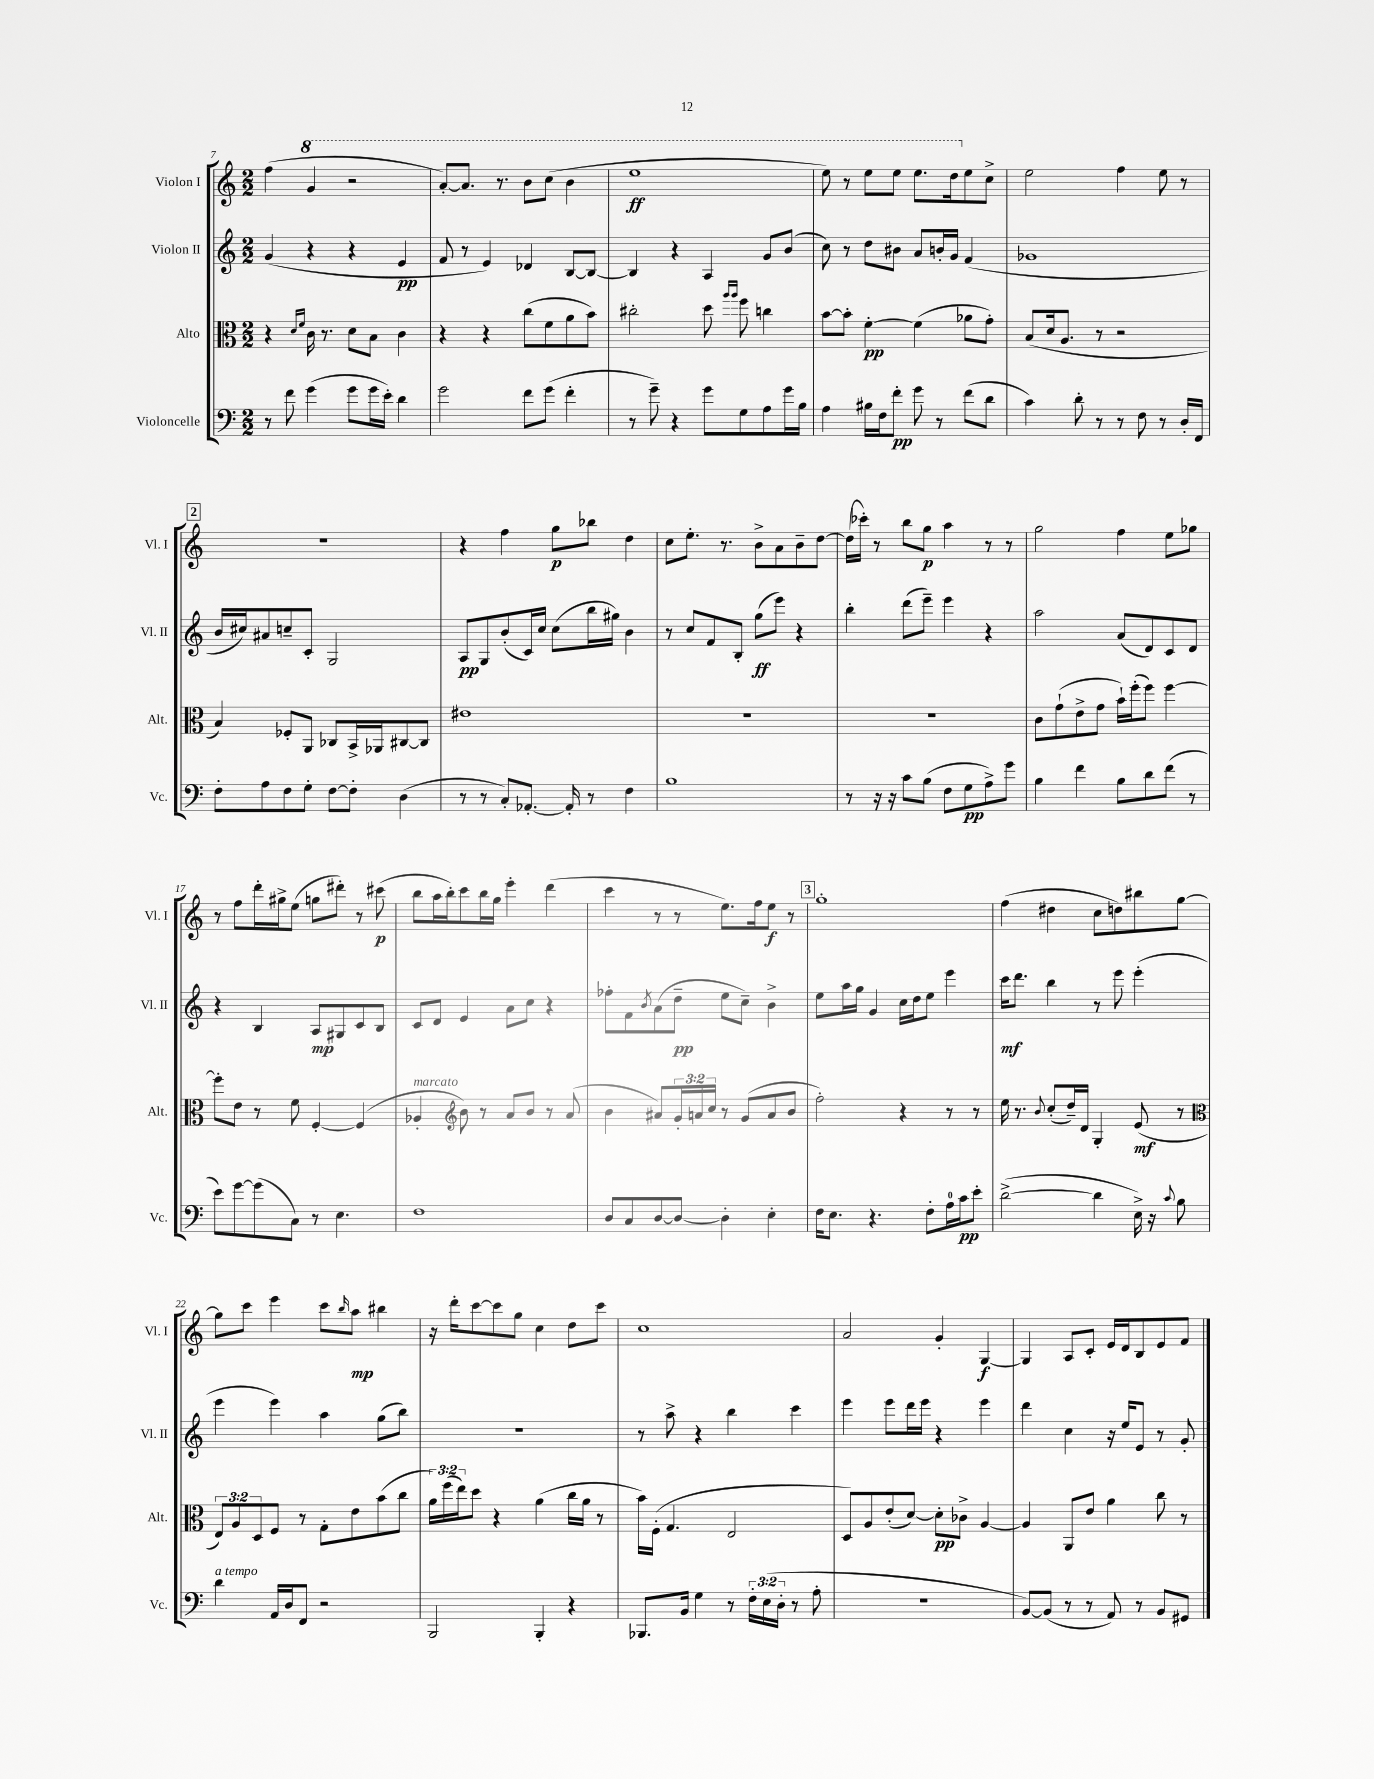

**kern	**dynam	**kern	**dynam	**kern	**dynam	**kern	**dynam
*part4	*part4	*part3	*part3	*part2	*part2	*part1	*part1
*staff4	*staff4	*staff3	*staff3	*staff2	*staff2	*staff1	*staff1
*I"Violoncelle	*	*I"Alto	*	*I"Violon II	*	*I"Violon I	*
*I'Vc.	*	*I'Alt.	*	*I'Vl. II	*	*I'Vl. I	*
*clefF4	*	*clefC3	*	*clefG2	*	*clefG2	*
*k[]	*	*k[]	*	*k[]	*	*k[]	*
*M2/2	*	*M2/2	*	*M2/2	*	*M2/2	*
=7	=7	=7	=7	=7	=7	=7	=7
8r	.	4r	.	(4g/	.	(4ff\	.
8f\	.	.	.	.	.	.	.
.	.	16qqd/LL	.	.	.	.	.
.	.	16qqf/JJ	.	.	.	.	.
*	*	*	*	*	*	*8va	*
(4g\	.	16c\	.	4r	.	4gg/	.
.	.	8.r	.	.	.	.	.
8g\L	.	8d\L	.	4r	.	2r	.
16g\L	.	8B\J	.	.	.	.	.
16e'\JJ)	.	.	.	.	.	.	.
4d\	.	4c\	.	4e/	pp	.	.
=8	=8	=8	=8	=8	=8	=8	=8
2g\	.	4r	.	8f/	.	[8aa'/L)	.
.	.	.	.	8r	.	8.aa/J]	.
.	.	4r	.	4e/)	.	.	.
.	.	.	.	.	.	8.r	.
8f\L	.	(8cc\L	.	4d-X/	.	8bb\L	.
(8g\J	.	8f\	.	.	.	(8ccc\J	.
4f'\	.	8a\	.	[8B/L	.	4bb\	.
.	.	8b\J)	.	8B/J_	.	.	.
=9	=9	=9	=9	=9	=9	=9	=9
8r	.	2cc#X'\	.	4B/]	.	1eee	ff
8g~\)	.	.	.	.	.	.	.
4r	.	.	.	4r	.	.	.
8g\L	.	8dd\	.	4A/	.	.	.
.	.	16qqaa/LL	.	.	.	.	.
.	.	16qqaa/JJ	.	.	.	.	.
8G\	.	8ff\	.	.	.	.	.
8A\	.	4ccn\	.	8g/L	.	.	.
16g\L	.	.	.	(8b/J	.	.	.
16B\JJ	.	.	.	.	.	.	.
=10	=10	=10	=10	=10	=10	=10	=10
4A\	.	[8b\L	.	8cc\)	.	8eee\)	.
.	.	8b'\J]	.	8r	.	8r	.
16B#X\LL	.	[4f'\	pp	8dd\L	.	8eee\L	.
16F\J	.	.	.	.	.	.	.
8f'\J	pp	.	.	8b#X\J	.	8eee\J	.
8g\	.	(4f\]	.	8a/L	.	8.eee\L	.
8r	.	.	.	16bn'/L	.	.	.
.	.	.	.	16g/JJ	.	16ddd\k	.
*	*	*	*	*	*	*X8va	*
(8f\L	.	8a-X\L	.	(4f/	.	8ee\	.
8d\J	.	8g'\J)	.	.	.	8cc^\J	.
=11	=11	=11	=11	=11	=11	=11	=11
4c\)	.	(8B/L	.	1g-X	.	2ee\	.
.	.	16d/k	.	.	.	.	.
.	.	8.A/J	.	.	.	.	.
8d'\	.	.	.	.	.	.	.
8r	.	8r	.	.	.	.	.
8r	.	2r	.	.	.	4ff\	.
8F\	.	.	.	.	.	.	.
8r	.	.	.	.	.	8ee\	.
16D'/LL	.	.	.	.	.	8r	.
16FF/JJ	.	.	.	.	.	.	.
!!LO:LB:g=z
!!LO:REH:place=s1:t=2
=12	=12	=12	=12	=12	=12	=12	=12
8F'\L	.	4B/)	.	16b/LL	.	1r	.
.	.	.	.	16cc#X/J)	.	.	.
8A\	.	.	.	8a#X/	.	.	.
8F\	.	8F-X'/L	.	8ccn~/	.	.	.
8G'\J	.	8AA/J	.	8c'/J	.	.	.
[8F\L	.	8C-X/L	.	2G/	.	.	.
8F'\J]	.	16BB^/L	.	.	.	.	.
.	.	16AA-X/J	.	.	.	.	.
(4D\	.	[8C#X/	.	.	.	.	.
.	.	8C#/J]	.	.	.	.	.
=13	=13	=13	=13	=13	=13	=13	=13
8r	.	1e#X	.	8A/L	pp	4r	.
8r	.	.	.	8G/	.	.	.
8C'/L)	.	.	.	(8b'/	.	4ff\	.
[8.AA-X'/J	.	.	.	16c/L)	.	.	.
.	.	.	.	16cc/JJ	.	.	.
.	.	.	.	(8cc\L	.	8gg\L	p
16AA-'/]	.	.	.	.	.	.	.
8r	.	.	.	16bb\L	.	8bb-X\J	.
.	.	.	.	16gg#X\JJ)	.	.	.
4F\	.	.	.	4b\	.	4dd\	.
=14	=14	=14	=14	=14	=14	=14	=14
1B	.	1r	.	8r	.	8cc\L	.
.	.	.	.	8cc/L	.	8.ee'\J	.
.	.	.	.	8f/	.	.	.
.	.	.	.	.	.	8.r	.
.	.	.	.	8B'/J	.	.	.
.	.	.	.	(8gg\L	ff	8b^\L	.
.	.	.	.	8eee\J)	.	8a\	.
.	.	.	.	4r	.	8b~\	.
.	.	.	.	.	.	[8dd\J	.
=15	=15	=15	=15	=15	=15	=15	=15
8r	.	1r	.	4bb'\	.	(16dd\LL]	.
.	.	.	.	.	.	16ccc-X'\JJ)	.
16r	.	.	.	.	.	8r	.
16r	.	.	.	.	.	.	.
8c\L	.	.	.	(8ddd\L	.	8bb\L	.
(8B\J	.	.	.	8eee~\J)	.	8gg\J	p
8F\L	.	.	.	4eee\	.	4aa\	.
8G\	pp	.	.	.	.	.	.
8A^\)	.	.	.	4r	.	8r	.
8g\J	.	.	.	.	.	8r	.
=16	=16	=16	=16	=16	=16	=16	=16
4B\	.	8c\L	.	2aa\	.	2gg\	.
.	.	(8g`\	.	.	.	.	.
4f\	.	8e^\	.	.	.	.	.
.	.	8g\J	.	.	.	.	.
8B\L	.	16b`\LL)	.	(8a/L	.	4ff\	.
.	.	(16ff'\J	.	.	.	.	.
8d\	.	8ff\J)	.	8d/)	.	.	.
(8f\J	.	[4ff\	.	8c/	.	8ee\L	.
8r	.	.	.	8d/J	.	8gg-X\J	.
!!LO:LB:g=z
=17	=17	=17	=17	=17	=17	=17	=17
8e\L)	.	8ff'\L]	.	4r	.	8r	.
[8g\	.	8e\J	.	.	.	8ff\L	.
(8g\]	.	8r	.	4B/	.	16ddd'\L	.
.	.	.	.	.	.	16gg#X^\J	.
8C\J)	.	8f\	.	.	.	(8ee\J	.
8r	.	[4F'/	.	8A/L	mp	8ggn\L	.
4.E\	.	.	.	8G#X/	.	8ddd#X'\J)	.
.	.	(4F/]	.	8c/	.	8r	.
.	.	.	.	8B/J	.	(8ccc#X\	p
=18	=18	=18	=18	=18	=18	=18	=18
!	!	!LO:TX:a:i:t=marcato	!	!	!	!	!
1F	.	4A-X'/	.	8c/L	.	8bb\L	.
.	.	.	.	8d/J	.	16aa\L	.
.	.	.	.	.	.	16bb'\J)	.
*	*	*clefG2	*	*	*	*	*
.	.	8b\)	.	4e/	.	8ccc\	.
.	.	8r	.	.	.	16bb\L	.
.	.	.	.	.	.	16gg\JJ	.
.	.	8a/L	.	8a\L	.	4eee'\	.
.	.	8b/J	.	8cc\J	.	.	.
.	.	8r	.	4r	.	(4ddd\	.
.	.	(8a/	.	.	.	.	.
=19	=19	=19	=19	=19	=19	=19	=19
8D/L	.	4b\	.	8ff-X'\L	.	4ccc\	.
8C/	.	.	.	8f\	.	.	.
.	.	.	.	8qb/	.	.	.
[8D/	.	8a#X/L)	.	(8a\	.	8r	.
8D/J_	.	24g'/L	.	8dd~\J	pp	8r	.
.	.	24an/	.	.	.	.	.
.	.	24cc/JJ	.	.	.	.	.
4D'\]	.	8r	.	8ee\L	.	8.ee\L)	.
.	.	(8g/L	.	8cc~\J)	.	.	.
.	.	.	.	.	.	16ff\k	.
4E'\	.	8a/	.	4b^\	.	8ee\J	f
.	.	8b/J	.	.	.	8r	.
!!LO:REH:place=s1:t=3
=20	=20	=20	=20	=20	=20	=20	=20
16F\KL	.	2ff'\)	.	8ee\L	.	1gg'	.
8.E\J	.	.	.	.	.	.	.
.	.	.	.	16aa\L	.	.	.
.	.	.	.	16gg\JJ	.	.	.
4.r	.	.	.	4g/	.	.	.
.	.	4r	.	16cc\LL	.	.	.
.	.	.	.	16dd\J	.	.	.
8F'\L	.	.	.	8ee\J	.	.	.
16A\L	.	8r	.	4eee\	.	.	.
16c\J	pp	.	.	.	.	.	.
8e'\J	.	8r	.	.	.	.	.
=21	=21	=21	=21	=21	=21	=21	=21
([2d^\	.	16ee\	.	16ccc\KL	mf	(4ff\	.
.	.	8.r	.	8.ddd\J	.	.	.
.	.	8qqb/	.	.	.	.	.
.	.	(8cc'/L	.	4bb\	.	4dd#X\	.
.	.	16dd~/L)	.	.	.	.	.
.	.	16d/JJ	.	.	.	.	.
4d\]	.	4G'/	.	8r	.	8cc\L	.
.	.	.	.	8eee\	.	8ddn\)	.
16E^\)	.	(8e/	mf	(4eee'\	.	8bb#X\	.
16r	.	.	.	.	.	.	.
8qqc/	.	.	.	.	.	.	.
8B\	.	8r	.	.	.	[8gg\J	.
!!LO:LB:g=z
=22	=22	=22	=22	=22	=22	=22	=22
*	*	*clefC3	*	*	*	*	*
!LO:TX:a:i:t=a tempo	!	!	!	!	!	!	!
4d\	.	12E/L)	.	4eee\	.	8gg\L]	.
.	.	12A/	.	.	.	.	.
.	.	.	.	.	.	8ccc\J	.
.	.	12D/	.	.	.	.	.
16AA/LL	.	8F/J	.	4eee\)	.	4eee\	.
16D/J	.	.	.	.	.	.	.
8FF/J	.	8r	.	.	.	.	.
2r	.	8G'\L	.	4aa\	.	8ccc\L	.
.	.	.	.	.	.	16qqbb/	.
.	.	8e\	.	.	.	8aa\J	mp
.	.	(8b\	.	(8gg\L	.	4bb#X\	.
.	.	8cc\J	.	8bb\J)	.	.	.
=23	=23	=23	=23	=23	=23	=23	=23
2BBB/	.	24a\LL)	.	1r	.	16r	.
.	.	(24ff\	.	.	.	.	.
.	.	.	.	.	.	16ddd'\KL	.
.	.	24ee\J)	.	.	.	.	.
.	.	8dd\J	.	.	.	[8ccc\	.
.	.	4r	.	.	.	8ccc\]	.
.	.	.	.	.	.	8gg\J	.
4BBB'/	.	(4a\	.	.	.	4cc\	.
4r	.	16cc\LL	.	.	.	8dd\L	.
.	.	16a\JJ	.	.	.	.	.
.	.	8r	.	.	.	8ccc\J	.
=24	=24	=24	=24	=24	=24	=24	=24
8.BBB-X/L	.	16b\LL)	.	8r	.	1cc	.
.	.	(16F'\JJ	.	.	.	.	.
.	.	4.G/	.	8aa^\	.	.	.
16BB/Jk	.	.	.	.	.	.	.
4G\	.	.	.	4r	.	.	.
8r	.	2E/	.	4bb\	.	.	.
24F'\LL	.	.	.	.	.	.	.
(24E\	.	.	.	.	.	.	.
24D'\JJ	.	.	.	.	.	.	.
8r	.	.	.	4ccc\	.	.	.
8A'\	.	.	.	.	.	.	.
=25	=25	=25	=25	=25	=25	=25	=25
1r	.	8D/L)	.	4eee\	.	2a/	.
.	.	8A/	.	.	.	.	.
.	.	(8e'/	.	8eee\L	.	.	.
.	.	[8d/J)	.	16ddd\L	.	.	.
.	.	.	.	16eee\JJ	.	.	.
.	.	8d'\L]	pp	4r	.	4g'/	.
.	.	8c-X^\J	.	.	.	.	.
.	.	[4A/	.	4eee\	.	[4G/	f
=26	=26	=26	=26	=26	=26	=26	=26
[8BB/L)	.	4A/]	.	4ddd\	.	4G/]	.
(8BB/J]	.	.	.	.	.	.	.
8r	.	8AA/L	.	4cc\	.	8A/L	.
8r	.	8e/J	.	.	.	8c'/J	.
8AA/)	.	4a\	.	16r	.	16e/LL	.
.	.	.	.	16ee/KL	.	16d/J	.
8r	.	.	.	8e/J	.	8B/	.
8BB/L	.	8cc\	.	8r	.	8e/	.
8GG#X/J	.	8r	.	8g'/	.	8f/J	.
==	==	==	==	==	==	==	==
*-	*-	*-	*-	*-	*-	*-	*-
